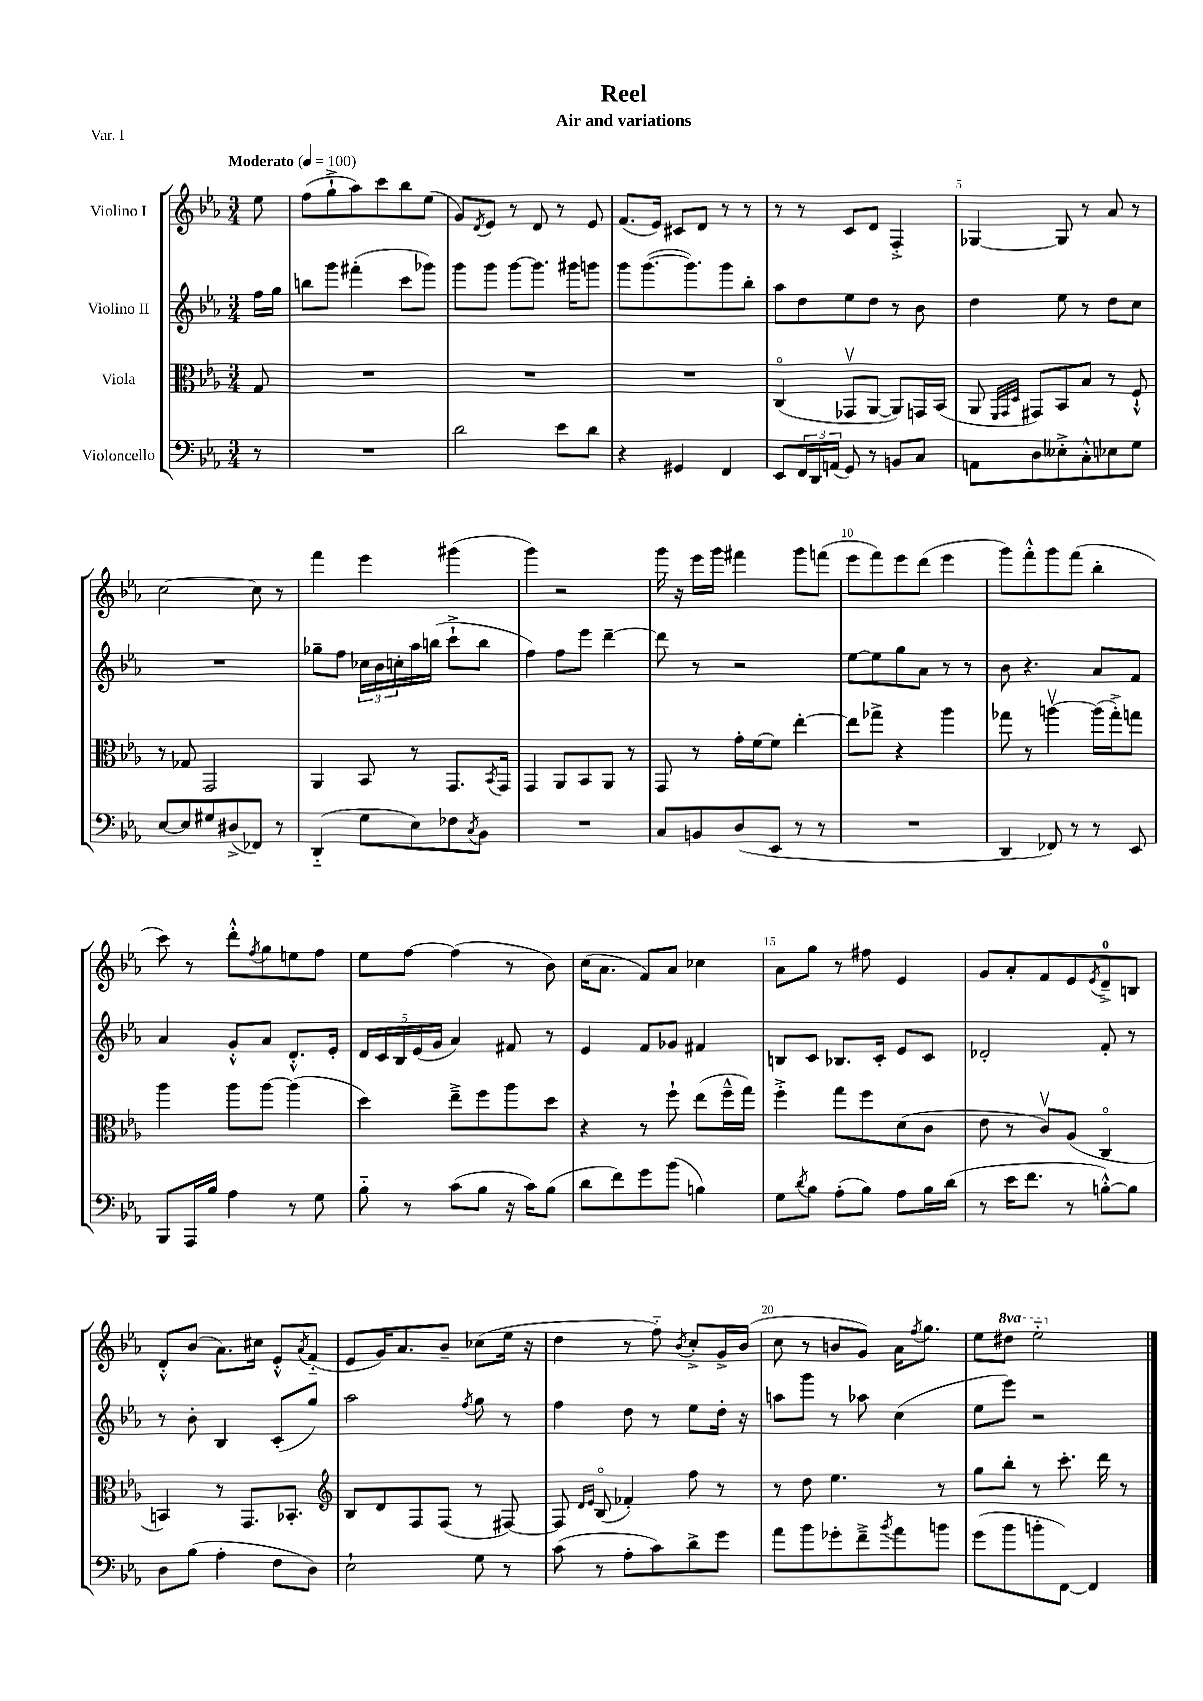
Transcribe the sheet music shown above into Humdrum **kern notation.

**kern	**kern	**kern	**kern
*staff4	*staff3	*staff2	*staff1
*clefF4	*clefC3	*clefG2	*clefG2
*k[b-e-a-]	*k[b-e-a-]	*k[b-e-a-]	*k[b-e-a-]
*M3/4	*M3/4	*M3/4	*M3/4
*MM100	*MM100	*MM100	*MM100
8r	8G/	16ff\LL	8ee-\
.	.	16gg\JJ	.
=	=	=	=
2.r	2.r	8bb\L	(8ff\L
.	.	8ggg\J	8gg`^\
.	.	(4fff#'\	8aa-\)
.	.	.	8ccc\
.	.	8ccc\L	8bb-\
.	.	8ggg-\J)	(8ee-\J
=	=	=	=
2d\	2.r	8ggg\L	8g/L)
.	.	.	8qd/
.	.	8ggg\J	8e-/J
.	.	[8ggg\L	8r
.	.	8.ggg\]J	8d/
8e-\L	.	.	8r
.	.	16ggg#\LK	.
8d\J	.	8ggg\J	8e-/
=	=	=	=
4r	2.r	8ggg\L	(8.f/L
.	.	([8.ggg\	.
.	.	.	16e-/Jk)
4GG#/	.	.	8c#/L
.	.	8.ggg\])	.
.	.	.	8d/J
4FF/	.	8ggg\	8r
.	.	8bb-'\J	8r
=	=	=	=
8EE-/L	(4Co/	8aa-\L	8r
24FF/L	.	8dd\	8r
24DD/	.	.	.
(24AA/JJ	.	.	.
8GG/)	8GG-v/L	8ee-\	8c/L
8r	[8AA-/J	8dd\J	8d/J
8BB/L	8AA-/]L)	8r	4F'^/
8C/J	16GG/L	8b-\	.
.	(16BB-/JJ	.	.
=	=	=	=
8AA\L	8AA-/	4dd\	[4G-/
.	32qqFF/LLL	.	.
.	32qqGG/	.	.
.	32qqD/JJJ	.	.
8D\	8GG#/L)	.	.
8E--'^\	8BB-/	8ee-\	8G-/]
8C'^^\	8B-/J	8r	8r
8E-\	8r	8dd\L	8a-/
8G\J	8F`^^/	8cc\J	8r
=	=	=	=
[8E-/L	8r	2.r	[2cc\
8E-/]	8G-/	.	.
8G#/	2GG/	.	.
(8D#^/	.	.	.
8FF-/J)	.	.	8cc\]
8r	.	.	8r
=	=	=	=
(4DD'~/	4AA-/	8gg-~\L	4fff\
.	.	8ff\J	.
8G\L	8BB-/	24cc-\LL	4eee-\
.	.	24b-\	.
.	.	24cc'\	.
8E-\)	8r	16aa-\	.
.	.	(16bb\JJ	.
8F-\	8.GG/L	8ccc`^\L	(4ggg#\
8qC/	.	.	.
8BB-\J	.	8bb\J	.
.	8qBB-/	.	.
.	16GG/Jk	.	.
=	=	=	=
2.r	4GG/	4ff\)	4ggg\)
.	8AA-/L	8ff\L	2r
.	8BB-/	8eee-\J	.
.	8AA-/J	[4ddd~\	.
.	8r	.	.
=	=	=	=
8C/L	8GG/	8ddd\]	16ggg\
.	.	.	16r
8BB/	8r	8r	16eee-\LL
.	.	.	16ggg\JJ
(8D/	16g'\LL	2r	4fff#\
.	[16f\J	.	.
8EE-/J	8f\]J	.	.
8r	[4ee-'\	.	8ggg\L
8r	.	.	(8fff\J
=	=	=	=
2.r	8ee-\]L	[8ee-\L	8eee-\L
.	8gg-^\J	8ee-\]	8fff\)
.	4r	8gg\	8eee-\
.	.	8a-\J	(8ddd\J
.	4aa-\	8r	4eee-\
.	.	8r	.
=	=	=	=
4DD/	8gg-\	8b-\	8ggg\L)
.	8r	4.r	8fff'^^\
8FF-/)	[4aav\	.	8ggg\
8r	.	.	(8fff\J
8r	(16aa\]LL	8a-/L	4bb-'\
.	16gg-'^\J)	.	.
8EE-/	8gg\J	8f/J	.
=	=	=	=
8BBB-/L	4aa-\	4a-/	8ccc\)
16AAA-/L	.	.	8r
16B-/JJ	.	.	.
4A-\	8aa-\L	8g'^^/L	8ddd'^^\L
.	.	.	8qff/
.	[8aa-\J	8a-/J	8gg\
8r	(4aa-\]	8.d'^^/L	8ee\
8G\	.	.	8ff\J
.	.	16e-'/Jk	.
=	=	=	=
8B-'~\	4dd\)	20d/LL	8ee-\L
.	.	20c/	.
.	.	20B-/	.
8r	.	.	[8ff\J
.	.	(20e-/	.
.	.	20g/JJ	.
(8c\L	8ee-~^\L	4a-/)	(4ff\]
8B-\J	8ff\	.	.
16r	8aa-\	8f#/	8r
16c\LK)	.	.	.
(8B-\J	8dd\J	8r	8b-\)
=	=	=	=
8d\L	4r	4e-/	(16cc\LK
.	.	.	8.a-\J
8f\)	.	.	.
8g\	8r	8f/L	8f/L)
(8b-\J	8ff`\	8g-/J	8a-/J
4B\)	(8ee-\L	4f#/	4cc-\
.	16ff~^^\L	.	.
.	16gg\JJ)	.	.
=	=	=	=
8G\L	4ff'^\	8B/L	8a-\L
8qd/	.	.	.
8B-\J	.	8c/J	8gg\J
(8A-'\L	8gg\L	8.B-/L	8r
8B-\J)	8ff\	.	8ff#\
.	.	16c'/Jk	.
8A-\L	(8d\	8e-/L	4e-/
16B-\L	8c\J	8c/J	.
(16d\JJ	.	.	.
=	=	=	=
8r	8e-\	2d-'/	8g/L
16e-\LK	8r	.	8a-'/
8.f\J	.	.	.
.	8cv/L)	.	8f/
8r	(8A-/J	.	8e-/
.	.	.	8qe-/
[8B'^^\L)	4Co/	8f'/	8d~^/
8B\]J	.	8r	8B/J
=	=	=	=
8D\L	4BB/)	8r	8d'^^/L
(8B-\J	.	8b-'\	(8b-/J
4A-'\	8r	4B-/	8.a-\L)
.	8.GG/L	.	.
.	.	.	16cc#\Jk
8F\L	.	(8c'/L	8e-'^^/L
.	8.BB-'/J	.	.
.	.	.	8qa-/
8D\J)	.	8gg/J)	(8f'~/J
=	=	=	=
*	*clefG2	*	*
2E-`\	8B-/L	2aa-\	8e-/L
.	8d/	.	16g/K)
.	.	.	8.a-/
.	8F/	.	.
.	(8F/J	.	8b-~/J
.	.	8qff/	.
8G\	8r	8gg\	(8cc-\L
8r	[8F#/)	8r	16ee-\Jk
.	.	.	16r
=	=	=	=
(8c\	8F#/]	4ff\	4dd\
.	16qqd/LL	.	.
.	16qqe-/JJ	.	.
8r	(8B-o/	.	.
8A-'\L	4f-'/)	8dd\	8r
8c\)	.	8r	8ff'~\)
.	.	.	8qb-/
8d^\	8ff\	8ee-\L	8cc'^/L
8g\J	8r	16dd'\Jk	16g^/L
.	.	16r	(16b-/JJ
=	=	=	=
8a-\L	8r	8aa\L	8cc\
8b-\	8dd\	8ggg\J	8r
8g-'\	4.ee-\	8r	8b/L
8f~^\	.	8aa-\	8g/J)
8qb-/	.	.	.
8a-\	.	(4cc\	16a-\LK
.	.	.	8qff/
.	.	.	8.gg\J
8b\J	8r	.	.
=	=	=	=
(8g\L	8gg\L	8ee-\L	8ee-\L
8b-\	8bb-'\J	8eee-\J)	8ddd#\J
8b'\	8r	2r	2eee-'~\
[8FF\J)	8.ccc'\	.	.
4FF/]	.	.	.
.	16ddd\	.	.
.	8r	.	.
==	==	==	==
*-	*-	*-	*-
